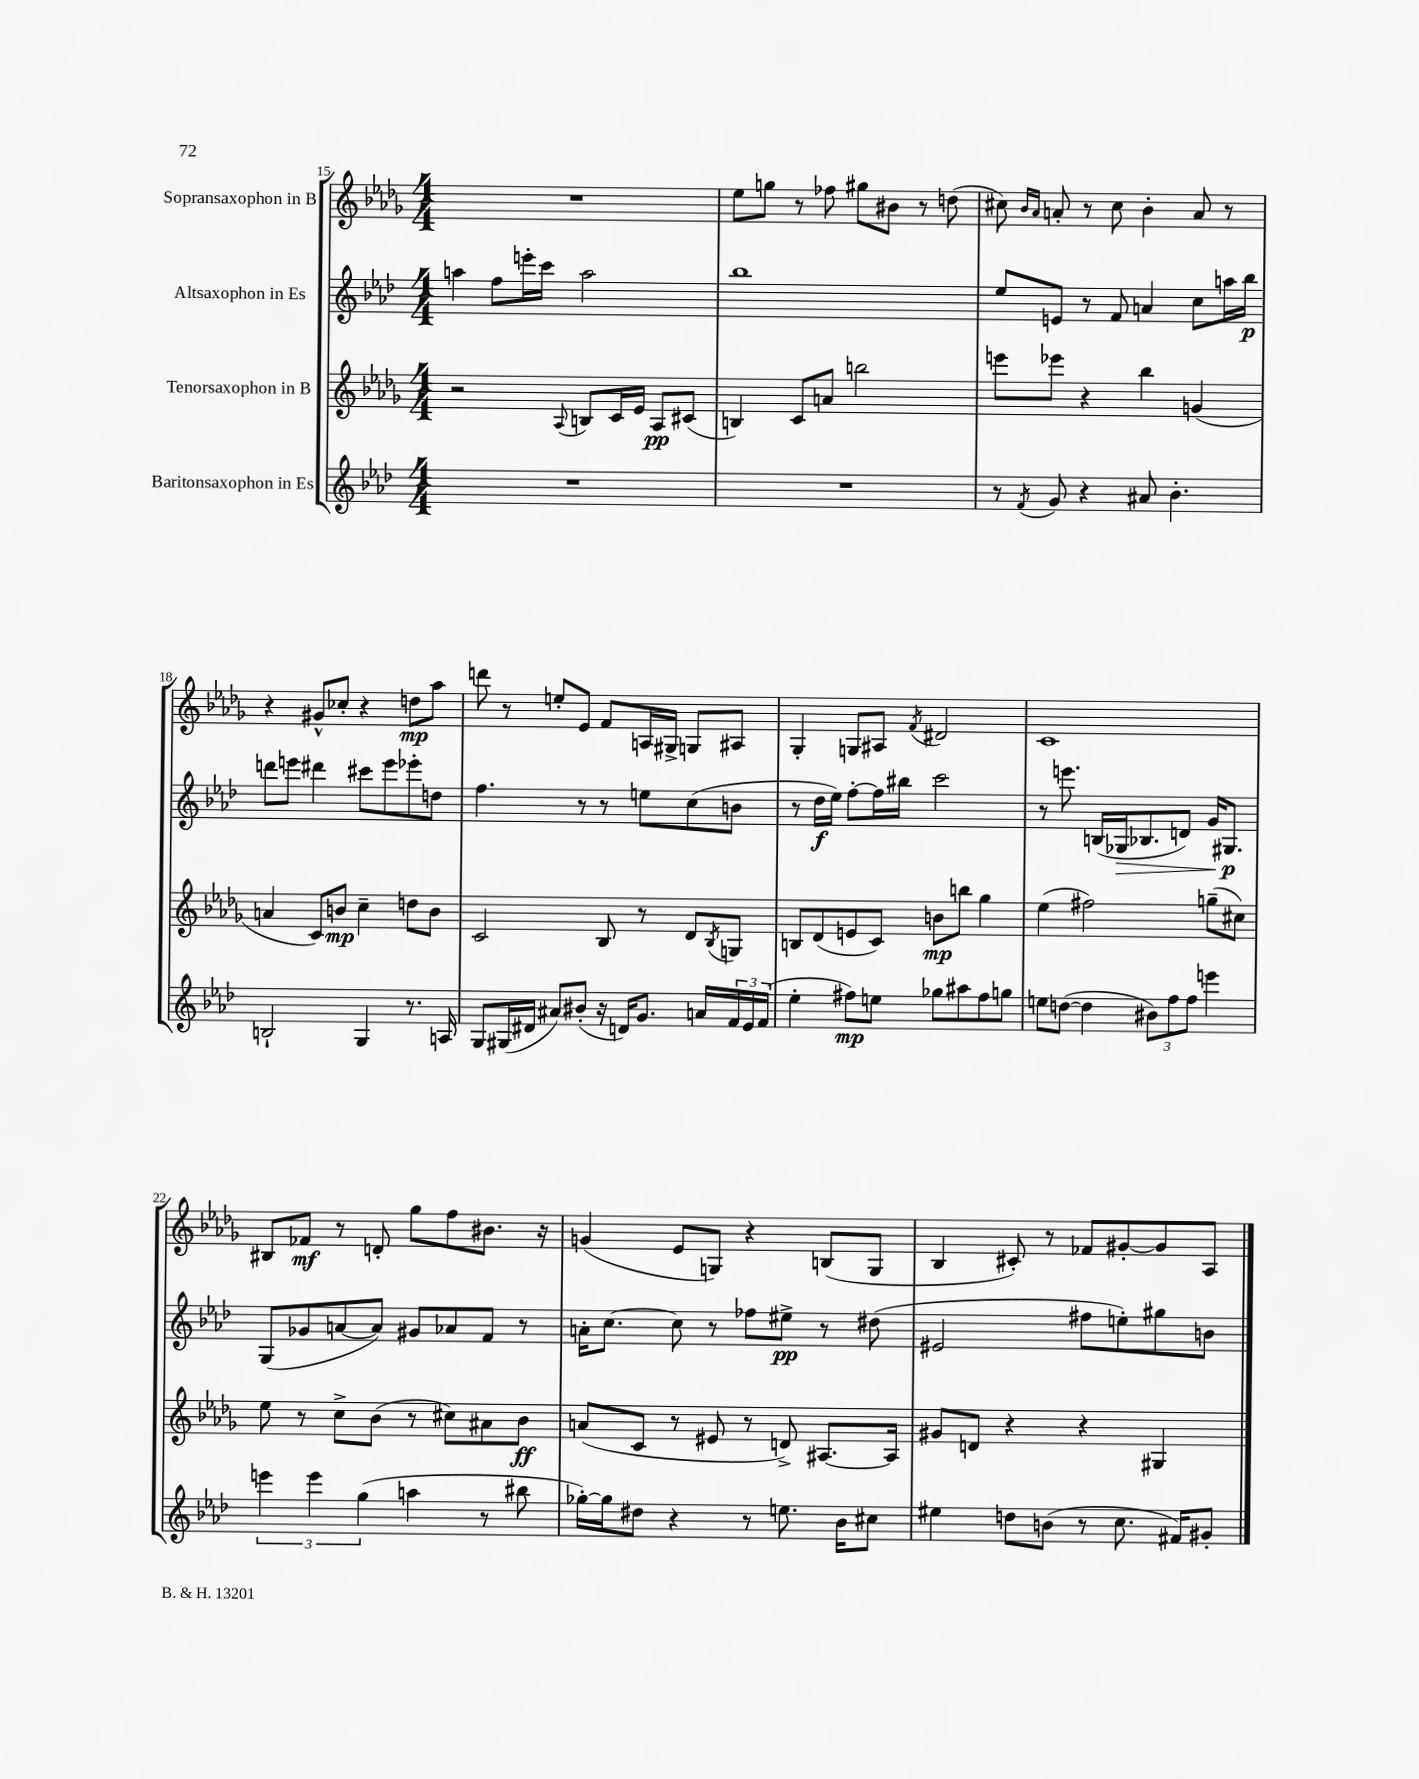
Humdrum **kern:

**kern	**kern	**kern	**kern
*staff4	*staff3	*staff2	*staff1
*clefG2	*clefG2	*clefG2	*clefG2
*k[b-e-a-d-]	*k[b-e-a-d-g-]	*k[b-e-a-d-]	*k[b-e-a-d-g-]
*M4/4	*M4/4	*M4/4	*M4/4
1r	2r	4aa	1r
.	.	8ff	.
.	.	16eee'	.
.	.	16ccc	.
.	8qqA-	.	.
.	8B	2aa	.
.	16c	.	.
.	16e-	.	.
.	8A-	.	.
.	(8c#	.	.
=	=	=	=
1r	4B)	1bb-	8ee-
.	.	.	8gg
.	8c	.	8r
.	8a	.	8ff-
.	2bb	.	8gg#
.	.	.	8b#
.	.	.	8r
.	.	.	(8dd
=	=	=	=
8r	8eee	8ee-	8cc#)
.	.	.	16qqb-
8qf	.	.	16qqa-
8g	8eee-	8e	8a'
4r	4r	8r	8r
.	.	8f	8cc#
8a#	4bb-	4a	4b-'
4.b-'	.	.	.
.	(4g	8cc	8a
.	.	16aa	8r
.	.	16bb-	.
=	=	=	=
2B`	4a	8ddd	4r
.	.	8eee	.
.	8c)	4ddd#	8g#^^
.	8b	.	8cc-'
4G	4cc~	8ccc#	4r
.	.	8eee	.
8.r	8dd	8eee-'	8dd
.	8b	8dd	8aa-
16A	.	.	.
=	=	=	=
8G	2c	4.ff	8ddd
(16G#	.	.	8r
16d#	.	.	.
8a#)	.	.	8ee'
(8b#'	.	8r	8e-
16r	8B-	8r	8f
16d)	.	.	.
8.g	8r	8ee	16A
.	.	.	16G#^
.	8d-	(8cc	8G
16a	.	.	.
.	8qB-	.	.
24f	8G	8b	8A#
24e-	.	.	.
(24f	.	.	.
=	=	=	=
4ee-'	8B	8r	4G-'
.	(8d-	16dd-	.
.	.	16ee-)	.
8ff#)	8e	[8ff'	8G
8ee	8c)	16ff]	8A#
.	.	16bb#	.
.	.	.	8qf
8gg-	8b	2ccc	2d#
8aa#	8bb	.	.
8ff#	4gg-	.	.
8gg	.	.	.
=	=	=	=
8ee	(4ee-	8r	1c
([8dd	.	8.eee	.
4dd]	2ff#)	.	.
.	.	(16B	.
.	.	16G-	.
.	.	8.B-	.
12b#)	.	.	.
12ff	.	.	.
.	.	8d)	.
12ff	.	.	.
4eee	(8gg~	16g	.
.	.	8.G#	.
.	8cc#)	.	.
=	=	=	=
6eee	8ee-	(8G	8B#
.	8r	8g-	8f-
6eee	.	.	.
.	8cc^	[8a	8r
(6gg	.	.	.
.	(8b-	8a])	8d'
4aa	8r	8g#	8gg-
.	8cc#)	8a-	8ff
8r	8a#	8f	8.b#
8bb#	8b-	8r	.
.	.	.	16r
=	=	=	=
[16gg-')	(8a	16a'	(4g
16gg-]	.	[8.cc	.
8dd#	8c	.	.
4r	8r	8cc]	8e-
.	8e#	8r	8G)
8r	8r	8ff-	4r
8.ee	8d^)	8ee#^	.
.	[8.A#	8r	(8B
16b-	.	.	.
8cc#	.	(8dd#	8G
.	16A#]	.	.
=	=	=	=
4ee#	8g#	2e#	4B-
.	8d	.	.
8dd	4r	.	8c#')
(8b	.	.	8r
8r	4r	8ff#	8f-
8.cc	.	8ee')	[8g#'
.	4G#	8gg#	8g#]
16f#)	.	.	.
8g#'	.	8b	8A-
==	==	==	==
*-	*-	*-	*-
